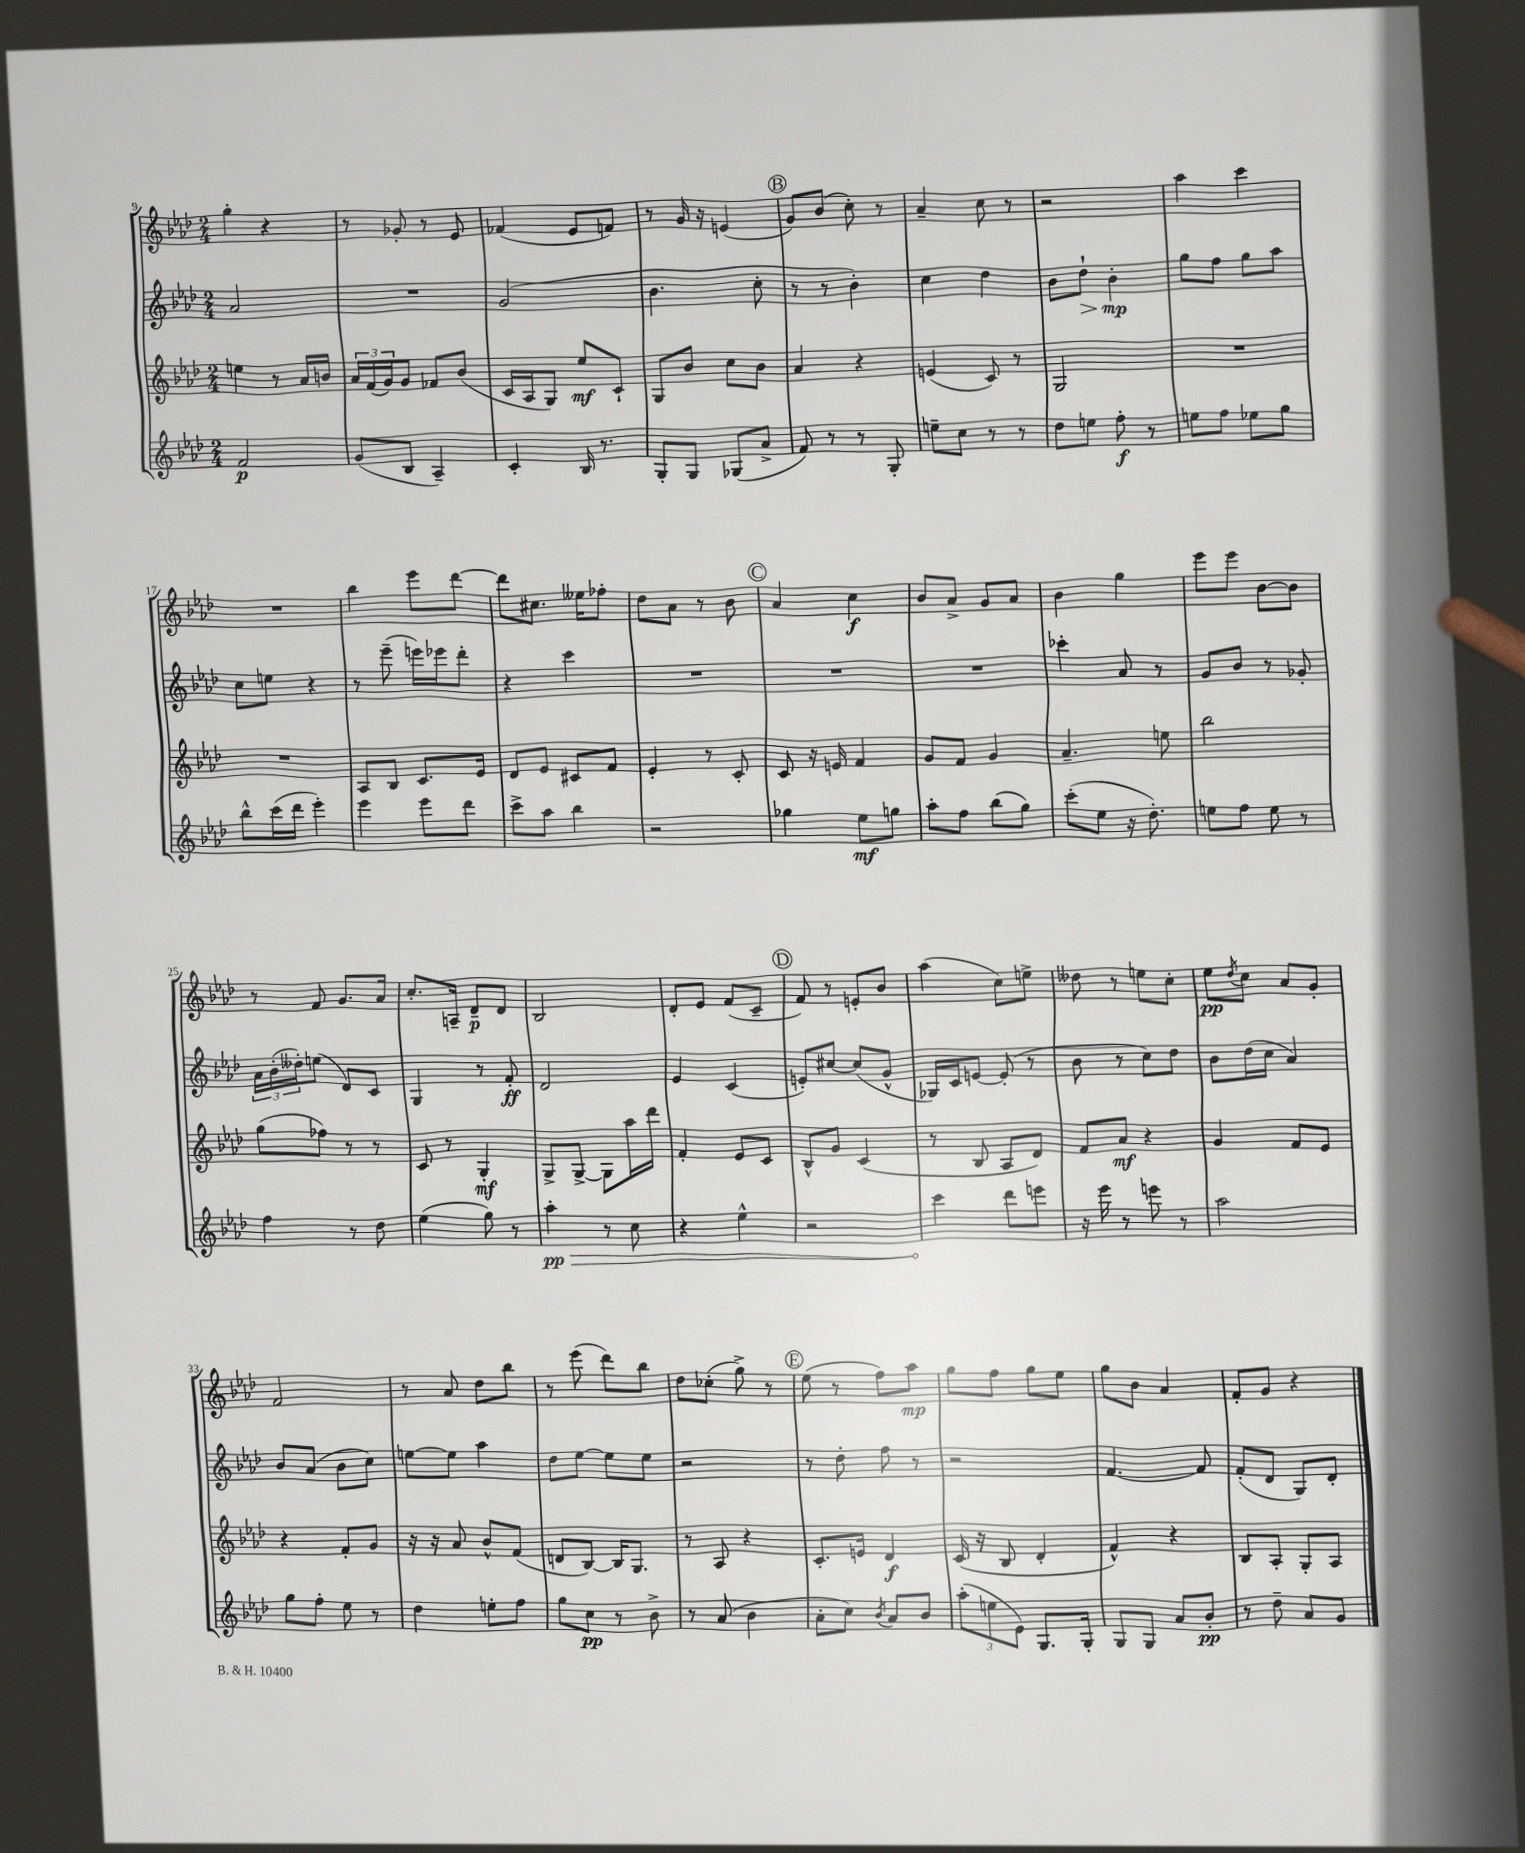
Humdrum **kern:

**kern	**kern	**kern	**kern
*staff4	*staff3	*staff2	*staff1
*clefG2	*clefG2	*clefG2	*clefG2
*k[b-e-a-d-]	*k[b-e-a-d-]	*k[b-e-a-d-]	*k[b-e-a-d-]
*M2/4	*M2/4	*M2/4	*M2/4
2f	4ee	2a-	4gg'
.	8r	.	4r
.	16a-	.	.
.	16b	.	.
=	=	=	=
(8g	24a-	2r	8r
.	(24f	.	.
.	24g)	.	.
8B-	8g	.	8g-'
4A-~)	8f-	.	8r
.	(8b-	.	8e-
=	=	=	=
4c'	16c	(2g	(4f-
.	16A-	.	.
.	8G)	.	.
16B-	8ee-	.	8e-
8.r	.	.	.
.	8c`	.	8f)
=	=	=	=
8G'	8G	4.b-	8r
8G	8b-	.	16g
.	.	.	16r
(8G-	8cc	.	(4e
8a-^	8b-	8cc'	.
=	=	=	=
8f)	4a-	8r	8g)
8r	.	8r	(8b-
8r	4r	4b-')	8cc')
8G'	.	.	8r
=	=	=	=
8ee~	(4e	4cc	4a-~
8cc	.	.	.
8r	8c)	4dd-	8cc
8r	8r	.	8r
=	=	=	=
8dd-	2G	8b-	2r
8ee	.	8dd-`	.
8ff'	.	4b-'	.
8r	.	.	.
=	=	=	=
8ee	2r	8gg	4aa-
8ff	.	8ff	.
8ee-	.	8gg	4ccc
8gg	.	8aa-	.
=	=	=	=
8bb-^^	2r	8cc	2r
(16ccc	.	8ee	.
16ddd-	.	.	.
4eee-')	.	4r	.
=	=	=	=
4eee-	8A-	8r	4bb-
.	8B-	(8eee-~	.
8eee-	8.c	16eee)	8eee-
.	.	16eee-	.
8ddd-	.	8ddd-'	[8ddd-
.	16e-	.	.
=	=	=	=
8ccc^	8d-	4r	8ddd-]
8aa-	8e-	.	8.cc#
4bb-	8c#	4ccc	.
.	.	.	16ee--
.	8f	.	8ff-'
=	=	=	=
2r	4e-'	2r	8dd-
.	.	.	8a-
.	8r	.	8r
.	8c'	.	8b-
=	=	=	=
4gg-	8c	2r	4a-
.	16r	.	.
.	16e	.	.
8ee-	4f	.	4cc
8gg	.	.	.
=	=	=	=
8aa-'	8g	2r	8b-
8ff	8f	.	8a-^
(8bb-	4g	.	8g
8gg)	.	.	8a-
=	=	=	=
(8ccc'	4.a-~	4ccc-'	4b-
8ee-	.	.	.
16r	.	8a-	4gg
8.dd-')	.	.	.
.	8ee	8r	.
=	=	=	=
8ee	2bb-	8g	8eee-
8ff	.	8b-	8eee-
8ee	.	8r	[8b-
8r	.	8g-'	8b-]
=	=	=	=
4ff	(8gg	24a-	8r
.	.	(24b-'	.
.	.	24dd--')	.
.	8ff-)	(8ee	8f
8r	8r	8d-)	8.g
8dd-	8r	8c	.
.	.	.	16a-
=	=	=	=
(4ee-	8c	4G	8.cc'
.	8r	.	.
.	.	.	16A~
8gg)	4G'	8r	8d-~
8r	.	8f'	8d-
=	=	=	=
4aa-'	8G^	2d-	2B-
.	[8G^	.	.
8r	8G]	.	.
8cc	16aa-	.	.
.	16ddd-	.	.
=	=	=	=
4r	4f'	4e-	8d-'
.	.	.	8e-
4ee-^^	8e-	(4c	(8f
.	8c	.	8c~
=	=	=	=
2r	8B-^^	8e')	8f)
.	8g	[8cc#	8r
.	(4c	(8cc#]	8e'
.	.	8g^^	8b-
=	=	=	=
4ccc	8r	16G-)	(4aa-
.	.	16c	.
.	8B-	[8e	.
8ddd-	8A-	(8e']	8cc)
8eee	8d-)	8r	8ee^
=	=	=	=
16r	8f	8b-	8dd--
16eee-	.	.	.
8r	8a-	8r	8r
8eee	4r	8cc)	8ee
8r	.	8dd-	8cc'
=	=	=	=
2aa-	4g	8b-	8ee-
.	.	.	8qdd-
.	.	(16dd-	8cc
.	.	16cc	.
.	8f	4a-)	8a-
.	8e-	.	8g'
=	=	=	=
8gg	4r	8b-	2f
8ff'	.	(8a-	.
8ee-	8f'	8b-	.
8r	8g	8cc)	.
=	=	=	=
4dd-	16r	[8ee	8r
.	16r	.	.
.	8a-	8ee]	8a-
8ee'	8b-^^	4aa-	8dd-
8ff	(8f	.	8bb-
=	=	=	=
8gg	8d	8dd-	8r
8cc	[8B-)	[8ee-	(8eee-
8r	16B-]	8ee-]	8ddd-)
.	8.G	.	.
8b-^	.	8ee-	8bb-
=	=	=	=
8r	8r	2r	8dd-
(8a-	8A-	.	(8cc-'
4b-	4r	.	8gg^)
.	.	.	8r
=	=	=	=
8a-'	8.c'	8r	(8ee-
8cc)	.	8dd-'	8r
.	16e	.	.
8qb-	.	.	.
8a-	4d-	8ff	8ff)
8b-	.	8r	8aa-
=	=	=	=
(12aa-'	(16c	2r	8gg
.	16r	.	.
12ee	.	.	.
.	8B-	.	8ff
12e-)	.	.	.
8.G	4d-'	.	8gg
.	.	.	8ee-
16G'	.	.	.
=	=	=	=
8G	4f^^)	[4.f	8gg
8G	.	.	8b-
8a-	4r	.	4a-
8b-'	.	8f]	.
=	=	=	=
8r	8B-	(8f'	8f'
8dd-~	8A-'	8d-	8g
8a-	8G'	8G)	4r
8g	8A-	8d-'	.
==	==	==	==
*-	*-	*-	*-
